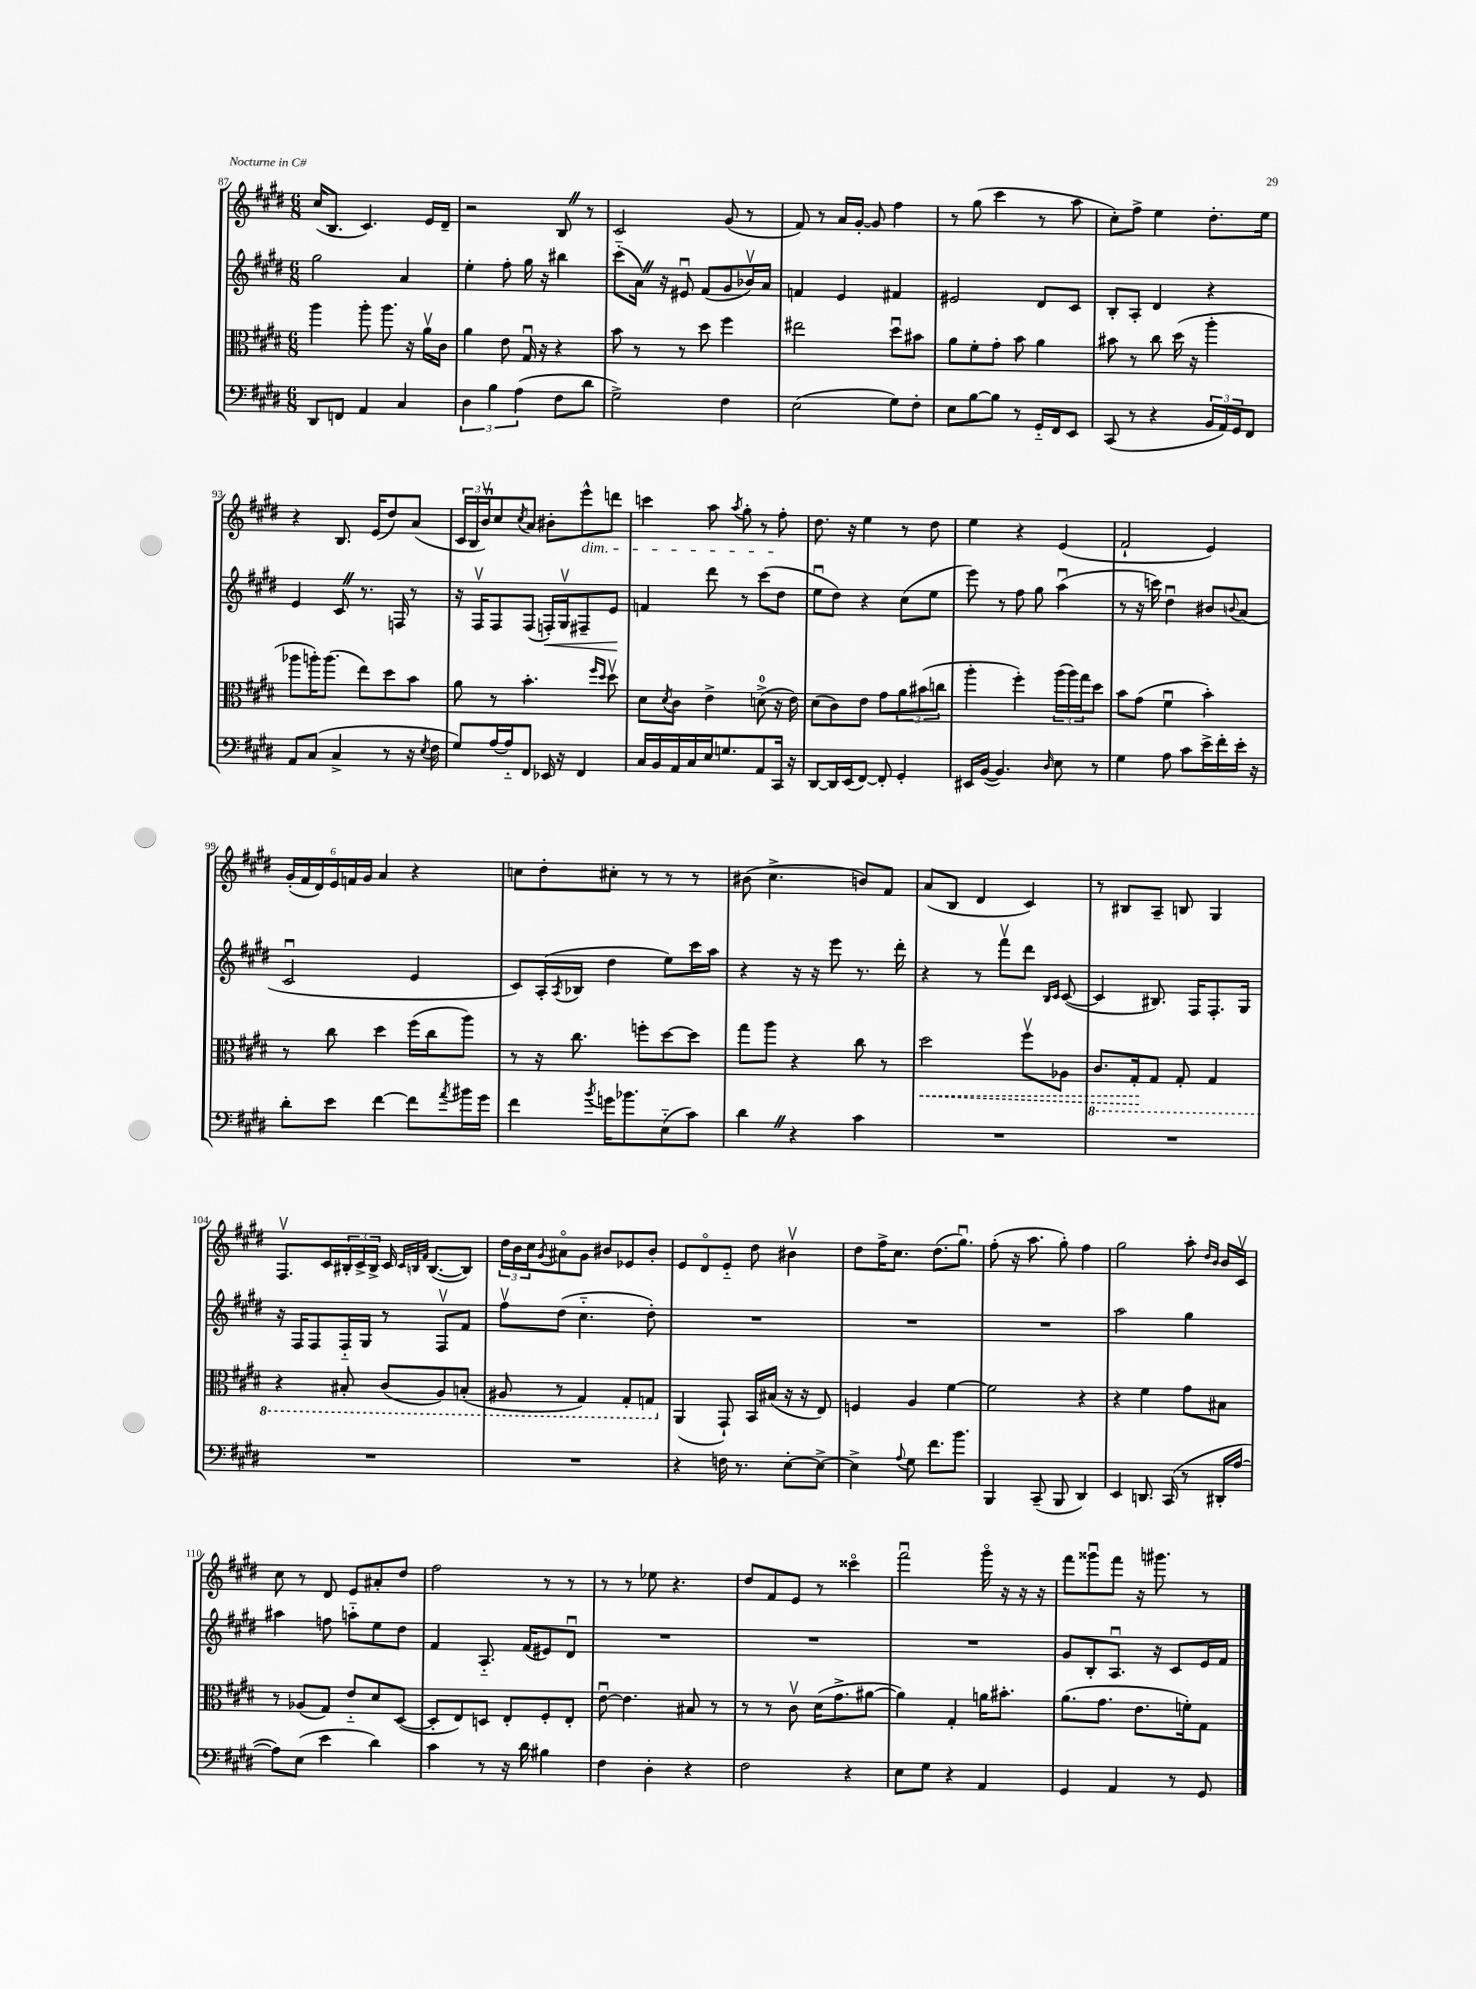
<<
\new StaffGroup <<
\new Staff = "s0" {
    \clef treble \key e \major \numericTimeSignature \time 6/8
    cis''16( b8. cis'4.) e'16 dis'16-- |
    r2 b8 \once \override BreathingSign.text = \markup { \musicglyph "scripts.caesura.straight" } \breathe r8 |
    cis'2 gis'8( r8 |
    fis'8) r8 a'16 gis'16~-. gis'8 fis''4 |
    r8 gis''8( cis'''4 r8 a''8 |
    cis''8-.) fis''8-> e''4 dis''8.-. e''16 |
    r4 b8. e'16( dis''8) a'8( |
    \tuplet 3/2 { cis'16 b16 b'16\upbow) } cis''8 \acciaccatura { cis''8 } a'8 bis'8-. e'''8-^\dim d'''8 |
    c'''4 a''8 \acciaccatura { a''8 } gis''8-. r8 fis''8-.\! |
    dis''8. r16 e''4 r8 dis''8 |
    e''4 r4 e'4( |
    fis'2-! e'4) |
    \tuplet 6/4 { gis'16-.( fis'16 dis'16) e'16 f'16 gis'16 } a'4 r4 |
    c''8 dis''8-. cis''8-. r8 r8 r8 |
    bis'8( cis''4.-> b'8) fis'8 |
    a'8( b8 dis'4 cis'4) |
    r8 bis8 a8-- b8 gis4 |
    fis8.\upbow cis'16 \tuplet 3/2 { bis16-. cis'16-> bis16-> } cis'16 \grace { cis'32 b32 fis'32 } b8.~( b8) |
    \tuplet 3/2 { dis''16 b'16 cis''16 } \acciaccatura { gis'8 } ais'8\flageolet gis'8 bis'8 ees'8 bis'8-. |
    e'8 dis'8\flageolet e'8-_ dis''8 bis'4\upbow |
    dis''8 fis''16-> cis''8. dis''8.( gis''8.\downbow) |
    fis''8-.( r16 a''8. gis''8-.) fis''4 |
    gis''2 a''8-. \grace { dis''16 b'16 } b'16 cis'16\upbow |
    cis''8 r8 dis'8 e'8 ais'8-. dis''8 |
    fis''2 r8 r8 |
    r8 r8 ees''8 r4. |
    dis''8 fis'8 e'8 r8 cisis'''4\flageolet |
    fis'''2\downbow gis'''16\flageolet r16 r16 r16 |
    fis'''8 gisis'''8\downbow fis'''8 r16 gis'''8. r8 \bar "|." |
}
\new Staff = "s1" {
    \clef treble \key e \major \numericTimeSignature \time 6/8
    gis''2 a'4 |
    e''4-. fis''8-. gis''16 r16 bis''4 |
    cis'''8-_( a'16) \once \override BreathingSign.text = \markup { \musicglyph "scripts.caesura.straight" } \breathe r16 eis'8\downbow fis'8( gis'8 bes'16\upbow) a'16 |
    f'4 e'4 fis'4 |
    eis'2 dis'8 cis'8 |
    b8-. a8-. dis'4 r4 |
    e'4 cis'8 \once \override BreathingSign.text = \markup { \musicglyph "scripts.caesura.straight" } \breathe r8. f16 r8 |
    r16 fis16\upbow fis8 fis8( f16-.\<) gis16\upbow fis8-- e'8\! |
    f'4 dis'''8 r8 cis'''8( dis''8 |
    e''8\downbow dis''8) r4 cis''8( e''8 |
    e'''8) r8 fis''8 gis''8 a''4\downbow( |
    r8 r16 c'''16) dis''4\downbow bis'8 \appoggiatura { b'8 } a'8( |
    cis'2\downbow e'4 |
    cis'8) a16-.( \acciaccatura { a8 } bes16 dis''4 e''8) cis'''16 a''16 |
    r4 r16 r16 e'''8 r8. dis'''16-. |
    r4 r8 fis'''8\upbow dis'''8 \grace { b16 cis'16 } cis'8~( |
    cis'4 bis8.) fis16 fis8.-. gis16 |
    r16 fis16 fis8 fis16-_ gis16 r8 fis8\upbow fis'8 |
    fis''8\upbow dis''8( cis''4.-_ dis''8-.) |
    R2. |
    R2. |
    R2. |
    a''2 gis''4 |
    ais''4 f''8 a''8-_ e''8 dis''8 |
    fis'4 a8.-_ fis'16( eis'8) dis'8\downbow |
    R2. |
    R2. |
    R2. |
    gis'8 b8-. a8.\downbow r16 cis'8 e'16 fis'16 \bar "|." |
}
\new Staff = "s2" {
    \clef alto \key e \major \numericTimeSignature \time 6/8
    a''4 a''8-. a''8. r16 a'16\upbow cis'16 |
    a'4 e'8 gis16\downbow r16 r4 |
    b'8 r8 r8 dis''8 fis''4 |
    eis''2 dis''8\downbow bis'8 |
    a'8 fis'8-. gis'8-. b'8 a'4 |
    bis'8 r8 cis''8 dis''16( r16 a''4-. |
    aes''8 a''16-.) a''8.( e''8) dis''8 b'8 |
    a'8 r8 b'4.-. \grace { fis''16 dis''16 } dis''8\upbow |
    dis'8 \acciaccatura { dis'8 } cis'8 e'4-> d'8-0->( r16 e'16) |
    dis'8( cis'8) e'8 gis'8 \tuplet 3/2 { a'8 bis'8( c''8 } |
    a''4-. fis''4-.) \tuplet 3/2 { a''16( a''16) gis''16 } dis''8 |
    b'8 gis'8( fis'4\downbow b'4-.) |
    r8 cis''8 dis''4 fis''16( cis''16 a''8) |
    r8 r16 cis''8. f''8-. dis''8~ dis''8 |
    gis''8 a''8 r4 cis''8 r8 |
    \once \override Hairpin.style = #'dashed-line dis''2\< fis''8\upbow aes8 |
    \ottava #-1 cis8. gis,16-.\! gis,8 gis,8-. gis,4 |
    r4 bis,8-. cis8( a,8) b,8-.( |
    ais,8 r8 gis,4) gis,8-. g,8 \ottava #0 |
    a,4( gis,8-!) b,16 bis16( r16 r16 e8) |
    f4 a4 fis'4~ |
    fis'2 r4 |
    r4 fis'4 gis'8 bis8 |
    r8 aes8( gis8) e'8-_ dis'8 dis8~( |
    dis8-. e8) d8 e8-. fis8-. e8-. |
    e'8~\downbow e'4. bis8 r8 |
    r8 r8 cis'8\upbow dis'16( gis'8.-> ais'8~ |
    ais'4) gis4-. a'16 bis'8.-. |
    a'8.( gis'8. e'8. f'16-.) gis8 \bar "|." |
}
\new Staff = "s3" {
    \clef bass \key e \major \numericTimeSignature \time 6/8
    dis,8 f,8 a,4 cis4 |
    \tuplet 3/2 { dis4 b4 a4( } fis8 dis'8 |
    gis2->) fis4 |
    e2( gis8) fis8-. |
    e8 b8~ b8 r8 gis,16-_ fis,16 e,8 |
    cis,8( r8 r4 \tuplet 3/2 { b,16 a,16) gis,16 } fis,8 |
    a,8 cis8( cis4-> r8 r16 \acciaccatura { e8 } fis16 |
    gis8) a16~ a16-_ fis,8 ees,16 r16 fis,4 |
    cis16 b,16 a,16 cis16 e16 g8. a,8 cis,16 r16 |
    dis,8~ dis,16 e,16( fis,8~) fis,8-. gis,4-. |
    eis,16 b,16~( b,4.) \grace { dis16 } e8 r8 |
    gis4 a8 cis'8 e'16-> fis'16-. e'16-. r16 |
    dis'8-. e'8 fis'4~ fis'8 \acciaccatura { a'8 } bis'16 gis'16 |
    fis'4 \acciaccatura { b'8 } g'16 bes'8. e8-_( cis'8) |
    dis'4 \once \override BreathingSign.text = \markup { \musicglyph "scripts.caesura.straight" } \breathe r4 cis'4 |
    R2. |
    R2. |
    R2. |
    R2. |
    r4 f16 r8. e8~-. e8~-> |
    e4-> \appoggiatura { a8 } gis8 fis'8. b'8. |
    b,,4 cis,8--( b,,8 dis,4) |
    e,4 d,8. cis,16( r8 dis,16-. a16~ |
    a8) e8( e'4 dis'4) |
    cis'4 r8 r16 dis'16 bis4 |
    fis4 dis4-. r4 |
    fis2 r4 |
    e8 gis8 r4 a,4 |
    gis,4 a,4 r8 gis,8 \bar "|." |
}
>>
>>
\layout { \context { \Score currentBarNumber = #87 } }
